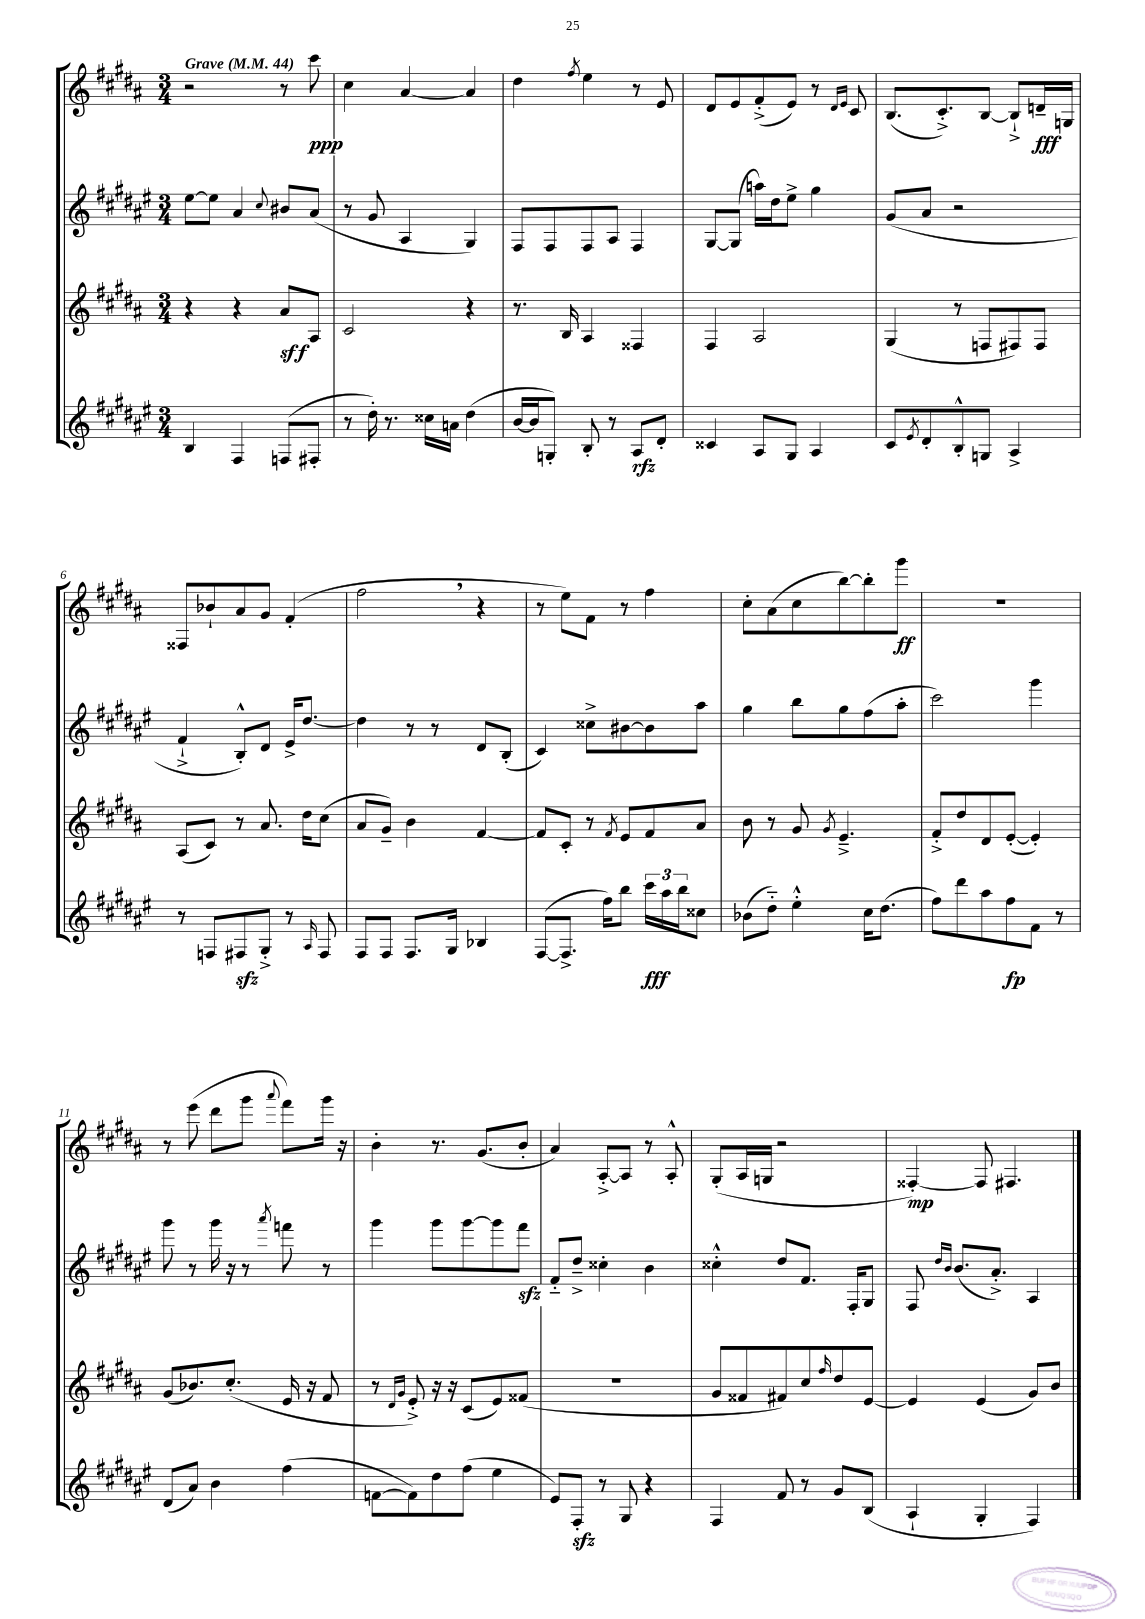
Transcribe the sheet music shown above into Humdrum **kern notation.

**kern	**dynam	**kern	**dynam	**kern	**kern	**dynam
*part4	*part4	*part3	*part3	*part2	*part1	*part1
*staff4	*staff4	*staff3	*staff3	*staff2	*staff1	*staff1
*clefG2	*	*clefG2	*	*clefG2	*clefG2	*
*k[f#c#g#d#a#e#]	*	*k[f#c#g#d#a#]	*	*k[f#c#g#d#a#e#]	*k[f#c#g#d#a#]	*
*M3/4	*	*M3/4	*	*M3/4	*M3/4	*
*MM44	*	*MM44	*	*MM44	*MM44	*
=1	=1	=1	=1	=1	=1	=1
!	!	!	!	!	!LO:TX:a:B:t=Grave	!
4B/	.	4r	.	[8ee#\L	2r	.
.	.	.	.	8ee#\J]	.	.
4F#/	.	4r	.	4a#/	.	.
.	.	.	.	8qqcc#/	.	.
(8Fn/L	.	8a#/L	sff	8b#X/L	8r	.
8F#X'/J	.	8A#/J	.	(8a#/J	8ccc#\	ppp
=2	=2	=2	=2	=2	=2	=2
8r	.	2c#/	.	8r	4cc#\	.
16dd#'\)	.	.	.	8g#/	.	.
8.r	.	.	.	.	.	.
.	.	.	.	4A#/	[4a#/	.
16cc##X\LL	.	.	.	.	.	.
16an\JJ	.	.	.	.	.	.
(4dd#\	.	4r	.	4G#/)	4a#/]	.
=3	=3	=3	=3	=3	=3	=3
[16b/LL	.	8.r	.	8F#/L	4dd#\	.
16b/J]	.	.	.	.	.	.
8Gn'/J)	.	.	.	8F#/	.	.
.	.	16B/	.	.	.	.
.	.	.	.	.	8qff#/	.
8B'/	.	4A#/	.	8F#/	4ee\	.
8r	.	.	.	8A#/J	.	.
8A#/L	rfz	4F##X/	.	4F#/	8r	.
8d#'/J	.	.	.	.	8e/	.
=4	=4	=4	=4	=4	=4	=4
4c##X/	.	4F#/	.	[8G#/L	8d#/L	.
.	.	.	.	(8G#/J]	8e/	.
8A#/L	.	2A#/	.	16aan\LL)	(8f#'^/	.
.	.	.	.	16dd#\J	.	.
8G#/J	.	.	.	8ee#^\J	8e/J)	.
4A#/	.	.	.	4gg#\	8r	.
.	.	.	.	.	16qqd#/LL	.
.	.	.	.	.	16qqe/JJ	.
.	.	.	.	.	8c#/	.
=5	=5	=5	=5	=5	=5	=5
8c#/L	.	(4G#/	.	(8g#/L	(8.B/L	.
8qe#/	.	.	.	.	.	.
8d#'/	.	.	.	8a#/J	.	.
.	.	.	.	.	8.c#'^/)	.
8B'^^/	.	8r	.	2r	.	.
8Gn/J	.	8Fn/L	.	.	[8B/J	.
4A#^/	.	8F#X/)	.	.	8B`^/L]	.
.	.	8F#/J	.	.	16dn~/L	fff
.	.	.	.	.	16Gn/JJ	.
!!LO:LB:g=z
=6	=6	=6	=6	=6	=6	=6
8r	.	(8A#/L	.	4f#`^/	8F##X/L	.
8Fn/L	.	8c#/J)	.	.	8b-X`/	.
8F#Xzz/	.	8r	.	8B'^^/L)	8a#/	.
8G#'^/J	.	8.a#/	.	8d#/J	8g#/J	.
8r	.	.	.	16e#^/KL	(4f#'/	.
.	.	16dd#\KL	.	[8.dd#/J	.	.
16qqA#/	.	.	.	.	.	.
8F#/	.	(8cc#\J	.	.	.	.
=7	=7	=7	=7	=7	=7	=7
8F#/L	.	8a#/L	.	4dd#\]	2ff#,\	.
8F#/J	.	8g#~/J)	.	.	.	.
8.F#/L	.	4b\	.	8r	.	.
.	.	.	.	8r	.	.
16G#/Jk	.	.	.	.	.	.
4B-X/	.	[4f#/	.	8d#/L	4r	.
.	.	.	.	(8B'/J	.	.
=8	=8	=8	=8	=8	=8	=8
([8F#/L	.	8f#/L]	.	4c#/)	8r	.
8.F#^/J]	.	8c#'/J	.	.	8ee\L)	.
.	.	8r	.	8cc##X^\L	8f#\J	.
16ff#\KL)	.	.	.	.	.	.
.	.	8qf#/	.	.	.	.
8bb\J	.	8e/L	.	[8b#X\	8r	.
24ccc#\LL	fff	8f#/	.	8b#\]	4ff#\	.
24aa#\	.	.	.	.	.	.
24bb\J	.	.	.	.	.	.
8cc##X\J	.	8a#/J	.	8aa#\J	.	.
=9	=9	=9	=9	=9	=9	=9
(8b-X\L	.	8b\	.	4gg#\	8cc#'\L	.
8dd#\J)	.	8r	.	.	(8a#\	.
4ee#'^^\	.	8g#/	.	8bb\L	8cc#\	.
.	.	8qg#/	.	.	.	.
.	.	4.e~^/	.	8gg#\	[8bb\)	.
16cc#\KL	.	.	.	(8ff#\	8bb'\]	.
(8.dd#\J	.	.	.	.	.	.
.	.	.	.	8aa#'\J	8ggg#\J	ff
=10	=10	=10	=10	=10	=10	=10
8ff#\L)	.	8f#'^/L	.	2ccc#\)	2.r	.
8ddd#\	.	8dd#/	.	.	.	.
8aa#\	.	8d#/	.	.	.	.
8ff#\	fp	([8e'/J	.	.	.	.
8f#\J	.	4e'/])	.	4ggg#\	.	.
8r	.	.	.	.	.	.
!!LO:LB:g=z
=11	=11	=11	=11	=11	=11	=11
(8d#/L	.	(8g#/L	.	8ggg#\	8r	.
8a#/J)	.	8.b-X/)	.	8r	(8eee\	.
4b\	.	.	.	16ggg#\	8ddd#\L	.
.	.	(8.cc#'/J	.	16r	.	.
.	.	.	.	8r	8ggg#\J	.
.	.	.	.	8qaaa#/	8qqaaa#/	.
(4ff#\	.	16e/	.	8fffn\	8fff#\L)	.
.	.	16r	.	.	.	.
.	.	8f#/	.	8r	16ggg#\Jk	.
.	.	.	.	.	16r	.
=12	=12	=12	=12	=12	=12	=12
[8fn\L	.	8r	.	4ggg#\	4b'\	.
.	.	16qqd#/LL	.	.	.	.
.	.	16qqg#/JJ	.	.	.	.
8f\])	.	8e'^/)	.	.	.	.
8dd#\	.	16r	.	8ggg#\L	8.r	.
.	.	16r	.	.	.	.
(8ff#\J	.	(8c#/L	.	[8ggg#\	.	.
.	.	.	.	.	(8.g#/L	.
4ee#\	.	8e/)	.	8ggg#\]	.	.
.	.	(8f##X/J	.	8fff#zz\J	8b'/J	.
=13	=13	=13	=13	=13	=13	=13
8e#/L)	.	2.r	.	8f#/L	4a#/)	.
8F#zz'/J	.	.	.	8dd#~^/J	.	.
8r	.	.	.	4cc##X'\	[8A#'^/L	.
8G#/	.	.	.	.	8A#/J]	.
4r	.	.	.	4b\	8r	.
.	.	.	.	.	8A#'^^/	.
=14	=14	=14	=14	=14	=14	=14
4F#/	.	8g#/L	.	4cc##X'^^\	(8G#'/L	.
.	.	8f##X/	.	.	16A#/L	.
.	.	.	.	.	16Gn/JJ	.
8f#/	.	8f#X/)	.	8dd#/L	2r	.
8r	.	8cc#/	.	8.f#/J	.	.
.	.	16qqff#/	.	.	.	.
8g#/L	.	8dd#/	.	.	.	.
.	.	.	.	16F#'/KL	.	.
(8B/J	.	[8e/J	.	8G#/J	.	.
=15	=15	=15	=15	=15	=15	=15
4A#`/	.	4e/]	.	8F#/	[4F##X'/)	mp
.	.	.	.	16qqdd#/LL	.	.
.	.	.	.	16qqb/JJ	.	.
.	.	.	.	(8.b/L	.	.
4G#'/	.	(4e/	.	.	8F##/]	.
.	.	.	.	8.a#'^/J)	.	.
.	.	.	.	.	4.F#X/	.
4F#/)	.	8g#/L)	.	4A#/	.	.
.	.	8b/J	.	.	.	.
==	==	==	==	==	==	==
*-	*-	*-	*-	*-	*-	*-
